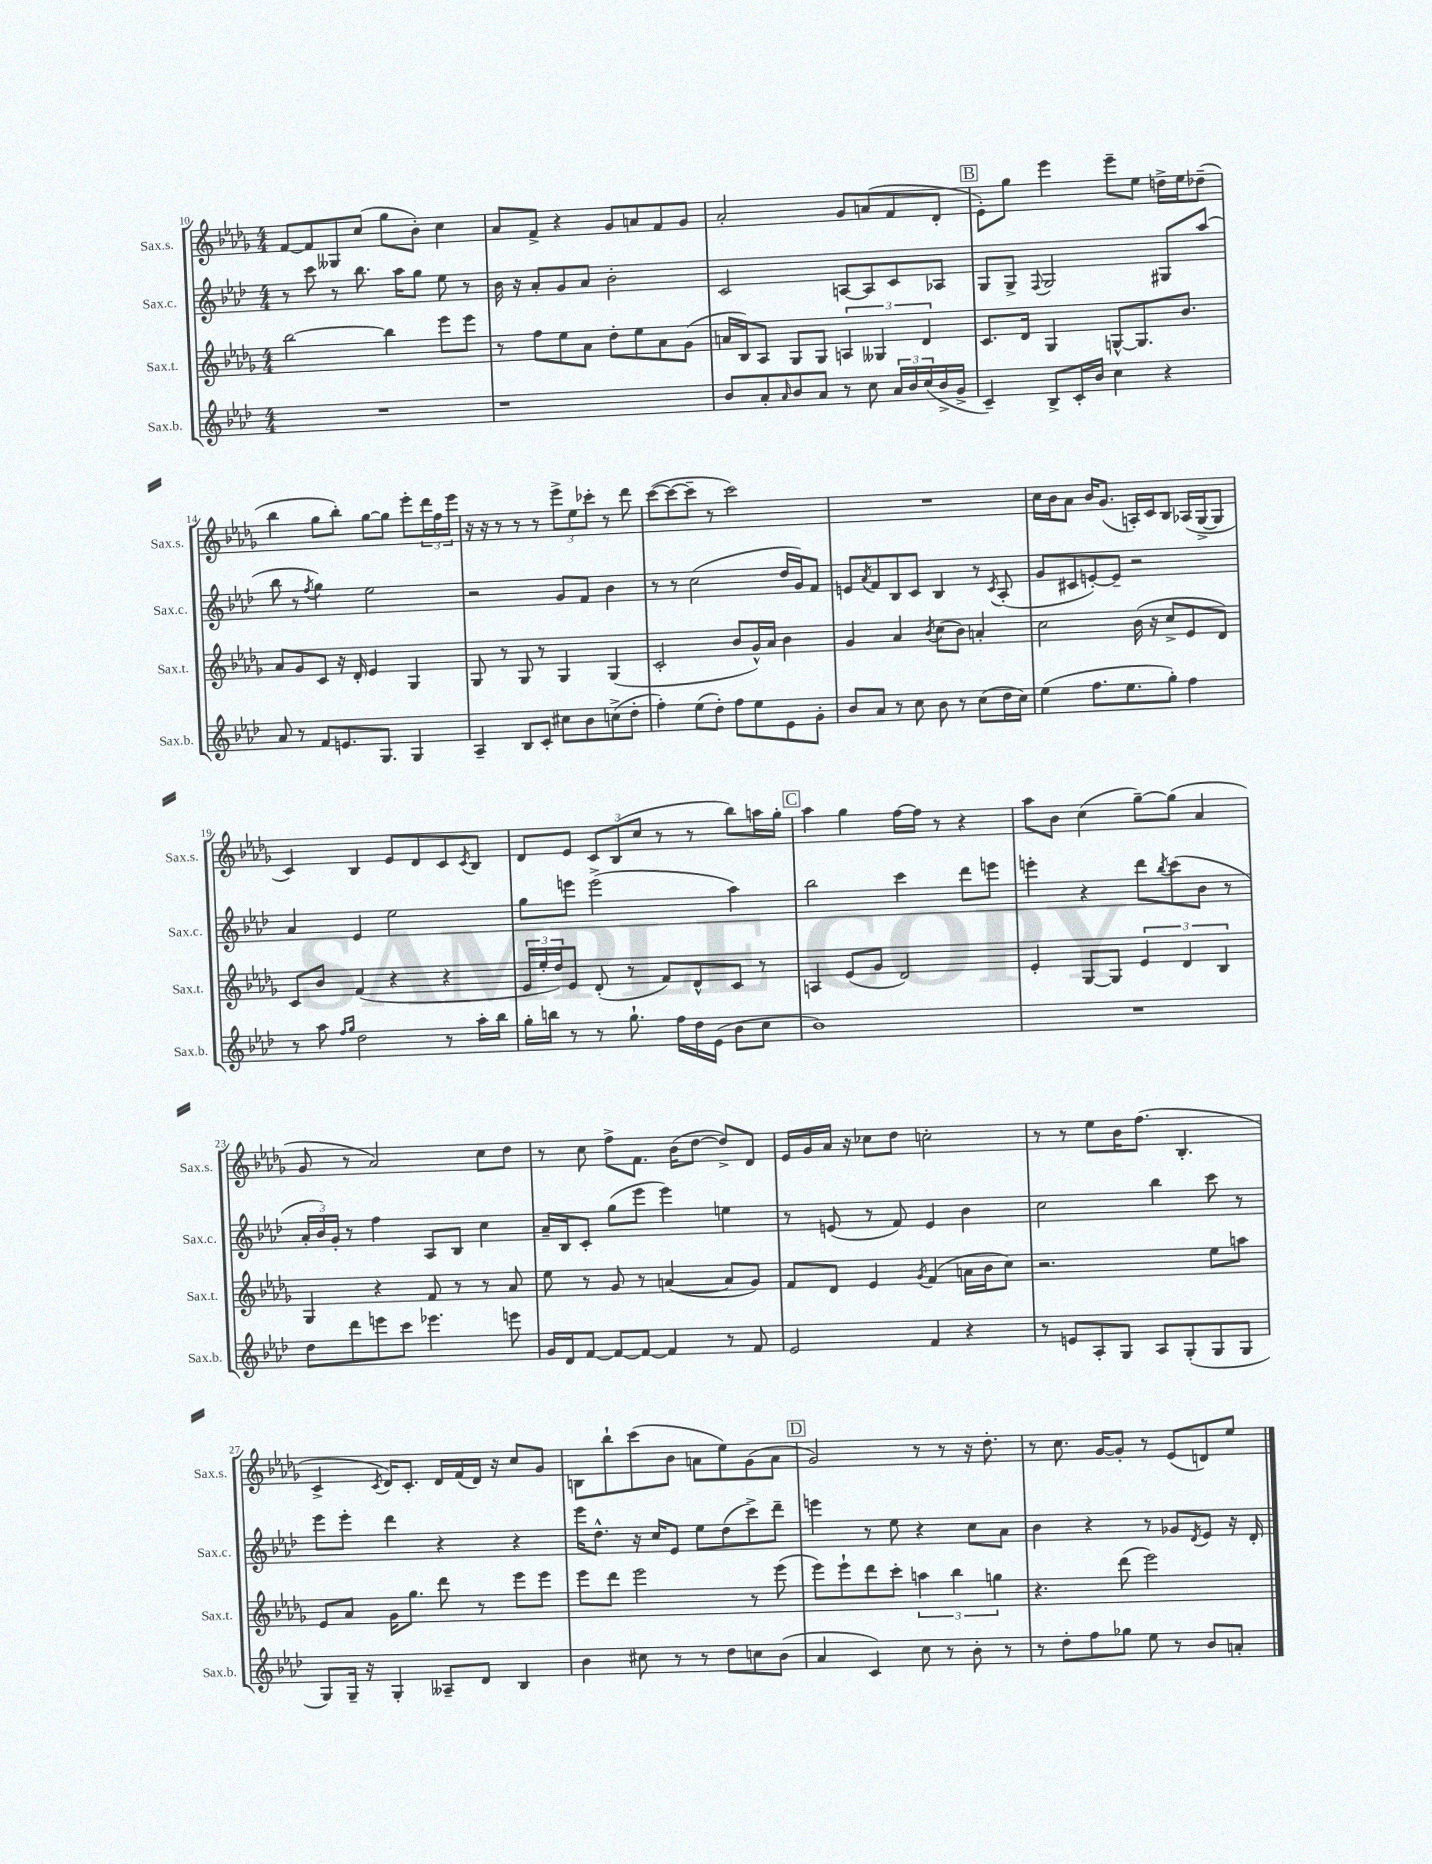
<<
\new StaffGroup <<
\new Staff = "s0" \with { instrumentName = "Sax.s." shortInstrumentName = "Sax.s." } {
    \clef treble \key des \major \numericTimeSignature \time 4/4
    f'8~ f'8 geses8 c''8( ges''8 bes'8-.) c''4 |
    aes'8 f'8-> r4 ges'8 a'8 f'8 ges'8 |
    aes'2-. ges'8 a'8( f'8 des'8-. |
    \mark \markup { \box "B" } ees'8-.) ges''8 ees'''4 ees'''8-- ees''8 d''16-> ees''16 des''8--( |
    bes''4 ges''8 bes''8-.) ges''8~ ges''8 ees'''8-. \tuplet 3/2 { des'''16 f''16 ees'''16 } |
    r16 r16 r8 r8 r8 \tuplet 3/2 { ees'''8-> ees''8 ces'''8-. } r8 des'''8 |
    c'''8~( c'''8~ c'''8-- r8 c'''2) |
    R1 |
    c''16 bes'16 aes'8 bes'16 ges'8.( a16-.) c'16 bes8 aes16( ges16~-> ges8 |
    c'4) bes4 ees'8 des'8 c'8 \acciaccatura { c'8 } bes8 |
    des'8 ees'8 \tuplet 3/2 { c'8 bes8( c''8 } r8 r8 bes''8) a''16 ges''16-. |
    \mark \markup { \box "C" } aes''4 ges''4 f''16~ f''16 r8 r4 |
    aes''8 bes'8 c''4( ges''8~--) ges''8( aes'4 |
    ges'8 r8 aes'2) c''8 des''8 |
    r8 c''8 f''8-> f'8. bes'16( des''8~ des''8->) des'8 |
    ees'16 ges'16 aes'16 r16 ces''8 des''8 c''2-. |
    r8 r8 ees''8 bes'16 f''8.( bes4.-. |
    c'4-> \acciaccatura { c'8 } des'16) c'8.-. des'16 f'16( des'16) r16 c''8 ges'8 |
    b8 bes''8-! c'''8( bes'8 a'8 ees''8) ges'8( a'8 |
    \mark \markup { \box "D" } ges'2) r8 r8 r16 des''8.-. |
    r8 c''8. ges'16~ ges'8-. r8 ees'8( d'8) ees''8 \bar "|." |
}
\new Staff = "s1" \with { instrumentName = "Sax.c." shortInstrumentName = "Sax.c." } {
    \clef treble \key aes \major \numericTimeSignature \time 4/4
    r8 c'''8 r8 bes''8. aes''16 g''8 ees''8 r8 |
    bes'16 r16 aes'8-. g'8 aes'8 bes'2-. |
    c'2 a8~ a8 c'8 aes8 |
    \mark \markup { \box "B" } g8 g8-> \appoggiatura { f8 } g2 gis8 aes''8( |
    bes''8 r8 \acciaccatura { f''8 } g''4) ees''2 |
    r2 g'8 f'8 bes'4 |
    r8 r8 c''2( des''16 g'16) f'8 |
    e'8 \acciaccatura { aes'8 } f'8 bes8 c'8 bes4 r8 \acciaccatura { c'8 } aes8-.( |
    g'8 cis'8 e'8~-.) e'8-- r2 |
    aes'4 ees'4 ees''2 |
    g''8 e'''8 e'''2->( aes''4) |
    \mark \markup { \box "C" } bes''2 c'''4 des'''8 e'''8 |
    e'''4-. r4 des'''8 \acciaccatura { bes''8 } c'''8( bes'8 r8 |
    \tuplet 3/2 { aes'16-. bes'16) g'16-. } r8 f''4 aes8 bes8 c''4 |
    aes'16-- bes16 c'8-. g''8( ees'''8 ees'''4) e''4 |
    r8 e'8( r8 f'8) e'4 bes'4 |
    c''2 bes''4 c'''8 r8 |
    ees'''8 ees'''8-. des'''4 r4 r4 |
    ees'''16 des''8.-^ r16 c''16 ees'8 ees''8 des''8( c'''8->) des'''8-- |
    \mark \markup { \box "D" } e'''4 r8 ees''8 r4 c''8 aes'8 |
    bes'4 r4 r8 ges'8 \acciaccatura { des'8 } ees'8 r16 des'16-. \bar "|." |
}
\new Staff = "s2" \with { instrumentName = "Sax.t." shortInstrumentName = "Sax.t." } {
    \clef treble \key des \major \numericTimeSignature \time 4/4
    bes''2~ bes''4 ees'''8 ees'''8 |
    r8 f''8 ees''8 aes'8 des''8-. ees''8 aes'8 ges'8( |
    a'16 bes16) aes8 ges8 ges8 \tuplet 3/2 { a4 geses4 des'4 } |
    \mark \markup { \box "B" } c'8. des'16 ges4 g8~-^ g8. bes'8. |
    aes'8 ges'8 c'8 r16 des'16-. ees'4 ges4 |
    ges8 r8 ges8 r8 ges4 ges4( |
    c'2-. bes'8 ges'16-^) aes'16 bes'4 |
    ges'4 aes'4 \acciaccatura { bes'8 } c''8( bes'8) a'4-. |
    c''2 bes'16( r16 c''8-> ees'8 des'8) |
    c'8 bes'8 f'4( r4 r4 |
    \tuplet 3/2 { ees'16 ees''16-. des''16) } ees'8 des'8-.( r8 f'8) des'8-^ c'8 r8 |
    \mark \markup { \box "C" } a4 ees'8( ges'8 des'2) |
    ees'4-. ges8~ ges8 \tuplet 3/2 { ees'4 des'4 bes4 } |
    ges4 r4 f'8 r8 r8 aes'8 |
    ees''8 r8 ges'8 r8 a'4~( a'8 ges'8) |
    f'8 des'8 ees'4 \acciaccatura { ges'8 } f'4( a'16 bes'16 c''8) |
    r2. ees''8 a''8 |
    ees'8 aes'8 ges'16 ges''8. des'''8 r8 ees'''8 ees'''8 |
    ees'''8 des'''8 ees'''2 r8 ees'''8( |
    \mark \markup { \box "D" } ees'''8) ees'''8-! des'''8 c'''8-. \tuplet 3/2 { a''4 bes''4 g''4 } |
    r4. des'''8( ees'''2) \bar "|." |
}
\new Staff = "s3" \with { instrumentName = "Sax.b." shortInstrumentName = "Sax.b." } {
    \clef treble \key aes \major \numericTimeSignature \time 4/4
    R1 |
    r1 |
    bes'8 aes'8-. \grace { aes'16 } bes'8 aes'8 r8 c''8 \tuplet 3/2 { aes'16 bes'16 c''16( } bes'16-> g'16-> |
    \mark \markup { \box "B" } c'4--) bes8-> c'16-. bes'16 c''4 r4 |
    aes'8 r8 f'8 e'8. g8. g4 |
    aes4-- bes8 c'8-. cis''8 bes'8 c''8->( des''8-. |
    f''4-.) ees''8( des''8-.) f''8 ees''8 ees'8 g'8-. |
    bes'8 aes'8 r8 c''8 bes'8 r8 c''8( des''16 c''16) |
    ees''4( f''8. ees''8. g''8-.) f''4 |
    r8 aes''8 \grace { f''16 g''16 } des''2 r8 aes''16-. bes''16 |
    g''16-. b''16 r8 r8 g''8.-! f''16 des''16 ees'16( bes'8 c''8 |
    \mark \markup { \box "C" } bes'1) |
    R1 |
    des''8 des'''8 e'''8 c'''8 ees'''4. e'''8 |
    g'16 des'16 f'8~ f'8~ f'8~ f'4 r8 f'8 |
    ees'2 f'4 r4 |
    r8 e'8 aes8-. g8 aes8 g8-.( g8 g8 |
    g8) g16-- r16 g4-. aeses8-- des'8 bes4 |
    bes'4 cis''8 r8 r8 des''8 c''8 bes'8( |
    \mark \markup { \box "D" } aes'4 c'4) c''8 r8 bes'8-. r8 |
    r8 des''8-. f''8 ges''8 ees''8 r8 bes'8 a'8-. \bar "|." |
}
>>
>>
\layout { \context { \Score currentBarNumber = #10 } }
